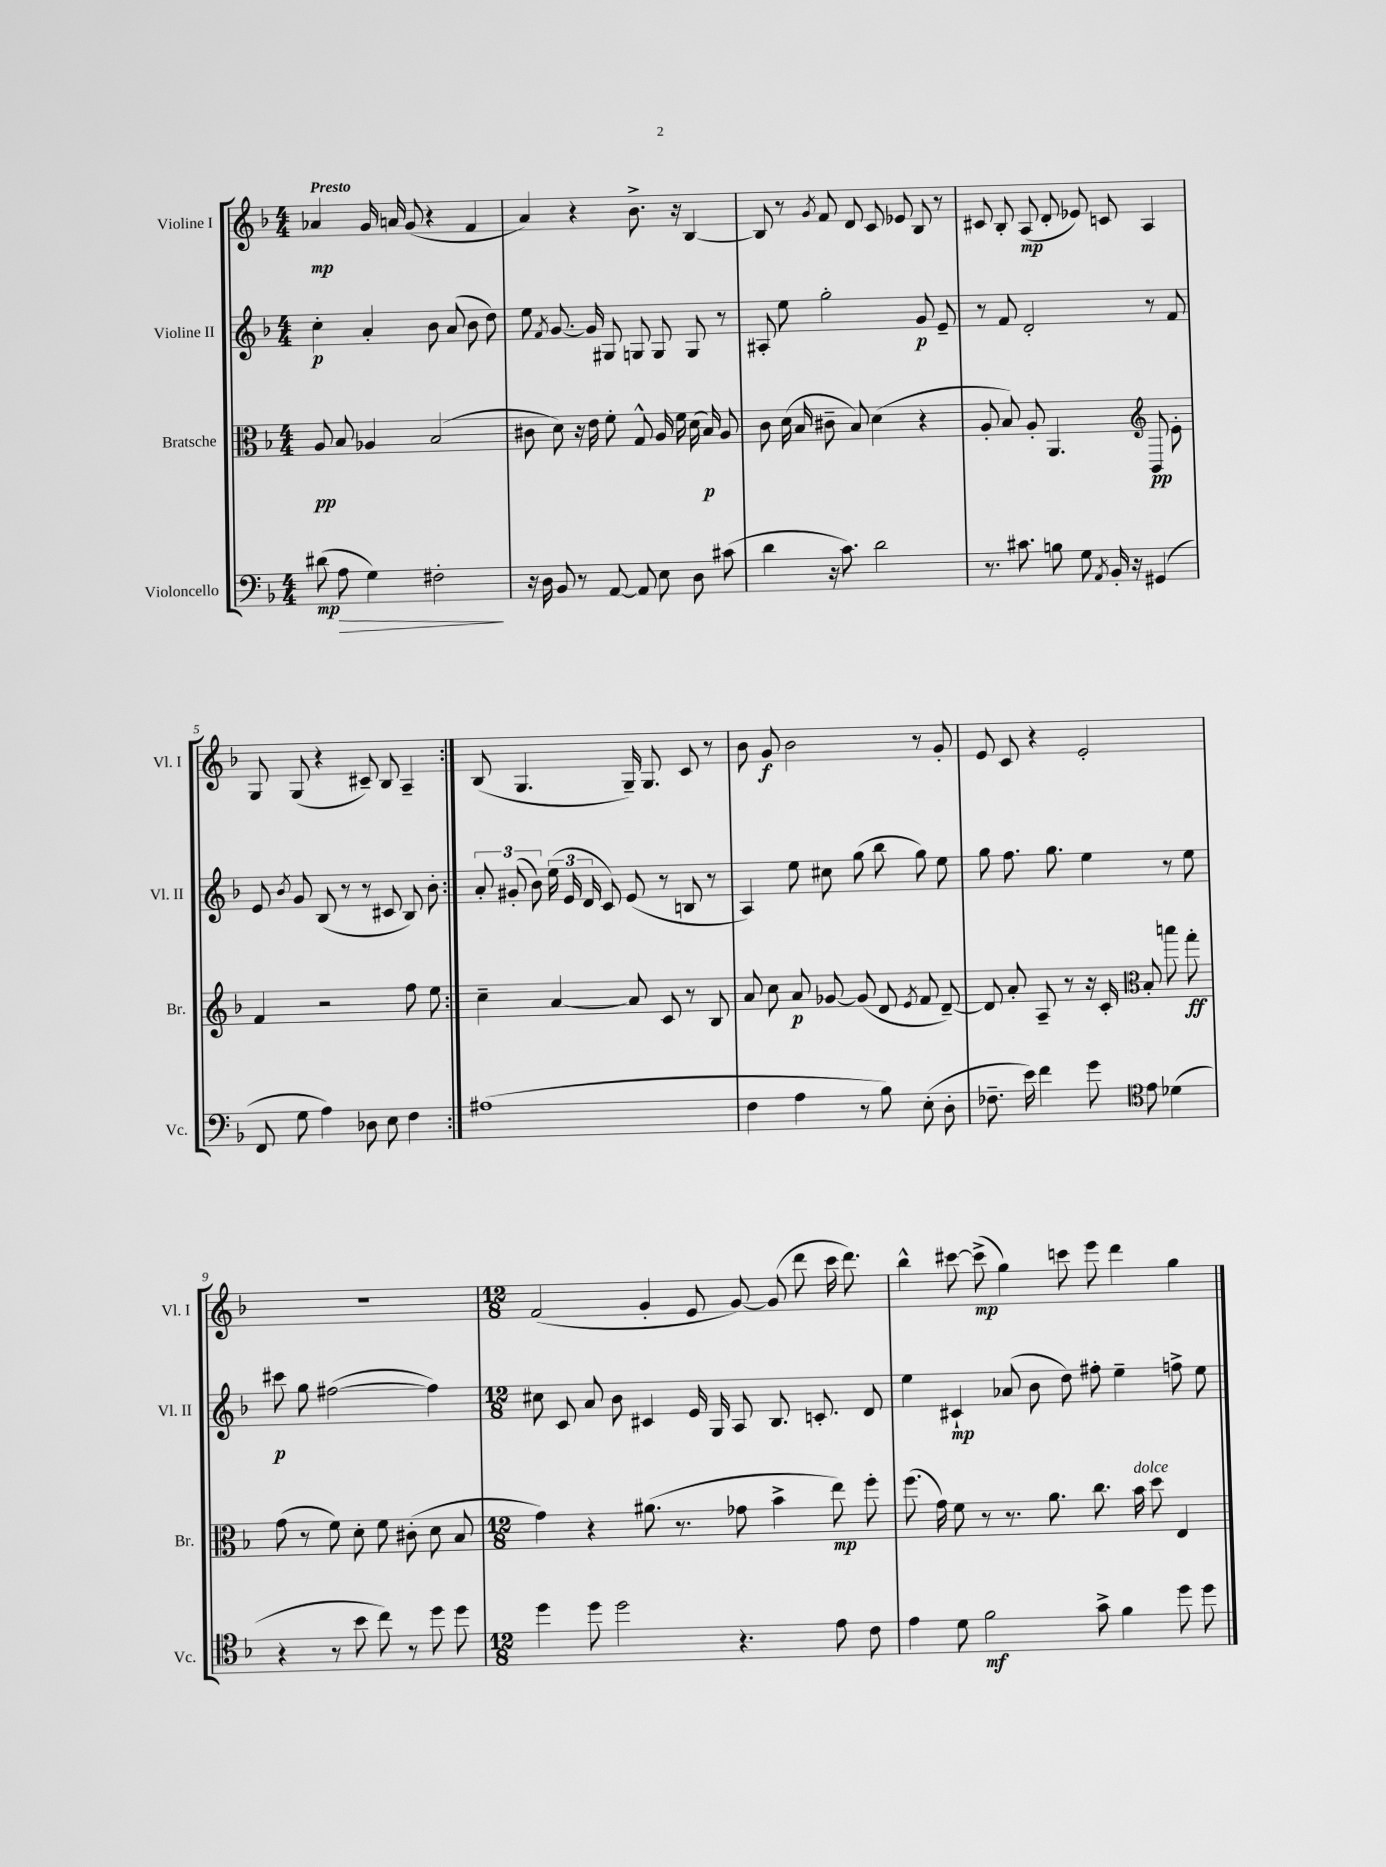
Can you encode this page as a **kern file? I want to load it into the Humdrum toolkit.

**kern	**dynam	**kern	**dynam	**kern	**dynam	**kern	**dynam
*part4	*part4	*part3	*part3	*part2	*part2	*part1	*part1
*staff4	*staff4	*staff3	*staff3	*staff2	*staff2	*staff1	*staff1
*I"Violoncello	*	*I"Bratsche	*	*I"Violine II	*	*I"Violine I	*
*I'Vc.	*	*I'Br.	*	*I'Vl. II	*	*I'Vl. I	*
*clefF4	*	*clefC3	*	*clefG2	*	*clefG2	*
*k[b-]	*	*k[b-]	*	*k[b-]	*	*k[b-]	*
*M4/4	*	*M4/4	*	*M4/4	*	*M4/4	*
=1	=1	=1	=1	=1	=1	=1	=1
!	!	!	!	!	!	!LO:TX:a:B:t=Presto	!
(8d#X\	mp	8A/	pp	4cc'\	p	4a-X/	mp
!	!LO:HP:b	!	!	!	!	!	!
8A\	>	8B-/	.	.	.	.	.
4G\)	.	4A-X/	.	4a'/	.	16g/	.
.	.	.	.	.	.	16an/	.
.	.	.	.	.	.	(8g/	.
2F#X'\	.	(2B-/	.	8b-\	.	4r	.
.	.	.	.	(8a/	.	.	.
.	.	.	.	8b-\	.	4f/	.
.	.	.	.	8dd\)	.	.	.
.	]	.	.	.	.	.	.
=2	=2	=2	=2	=2	=2	=2	=2
16r	.	8c#X\	.	8ee\	.	4a/)	.
16D\	.	.	.	.	.	.	.
.	.	.	.	8qf/	.	.	.
8BB-/	.	8d\)	.	[8.g/	.	.	.
8r	.	16r	.	.	.	4r	.
.	.	16e\	.	16g/]	.	.	.
[8AA/	.	8f'\	.	8G#X/	.	.	.
8AA/]	.	8G^^/	.	8Gn/	.	8.b-^\	.
8E\	.	16A/	.	8G/	.	.	.
.	.	16f\	.	.	.	16r	.
8D\	.	(16d\	.	8G/	.	[4B-/	.
.	.	16B-/)	p	.	.	.	.
(8c#X\	.	8A/	.	8r	.	.	.
=3	=3	=3	=3	=3	=3	=3	=3
4d\	.	8c\	.	8A#X'/	.	8B-/]	.
.	.	(16d\	.	8ee\	.	8r	.
.	.	16B-/	.	.	.	.	.
.	.	.	.	.	.	8qg/	.
16r	.	8c#X~\	.	2gg'\	.	8f/	.
8.c\)	.	.	.	.	.	.	.
.	.	8B-/)	.	.	.	8d/	.
2d\	.	(4d\	.	.	.	8c/	.
.	.	.	.	.	.	8e-X/	.
.	.	4r	.	8g/	p	8B-/	.
.	.	.	.	8e~/	.	8r	.
=4	=4	=4	=4	=4	=4	=4	=4
8.r	.	8A'/	.	8r	.	8c#X/	.
.	.	8B-/)	.	8f/	.	8B-'/	.
8.c#X\	.	.	.	.	.	.	.
.	.	8A'/	.	2d'/	.	(8A/	mp
8Bn\	.	4.AA/	.	.	.	8d'/	.
8G\	.	.	.	.	.	8e-X/)	.
8qAA/	.	.	.	.	.	.	.
16BB-'/	.	.	.	.	.	8cn/	.
16r	.	.	.	.	.	.	.
(4GG#X/	.	8BB-/	pp	8r	.	4A/	.
.	.	8e'\	.	8f/	.	.	.
!!LO:LB:g=z
=5	=5	=5	=5	=5	=5	=5	=5
*	*	*clefG2	*	*	*	*	*
8FF/	.	4f/	.	8e/	.	8G/	.
.	.	.	.	8qb-/	.	.	.
8G\	.	.	.	8g/	.	(8G/	.
4A\)	.	2r	.	(8B-/	.	4r	.
.	.	.	.	8r	.	.	.
8D-X\	.	.	.	8r	.	8c#X~/)	.
8E\	.	.	.	8c#X/	.	8B-/	.
4F\	.	8ff\	.	8B-/)	.	4A~/	.
.	.	8ee\	.	8b-'\	.	.	.
=6:|!	=6:|!	=6:|!	=6:|!	=6:|!	=6:|!	=6:|!	=6:|!
(1A#X	.	4cc~\	.	12a'/	.	(8B-/	.
.	.	.	.	(12g#X'/	.	.	.
.	.	.	.	.	.	4.G/	.
.	.	.	.	12b-\)	.	.	.
.	.	[4a/	.	(24ee\	.	.	.
.	.	.	.	24e/	.	.	.
.	.	.	.	24d/	.	.	.
.	.	.	.	8c/)	.	.	.
.	.	8a/]	.	(8e/	.	16G~/)	.
.	.	.	.	.	.	8.G/	.
.	.	8c/	.	8r	.	.	.
.	.	8r	.	8Bn/	.	8c/	.
.	.	8B-/	.	8r	.	8r	.
=7	=7	=7	=7	=7	=7	=7	=7
4F\	.	8a/	.	4A/)	.	8b-\	.
.	.	8cc\	.	.	.	8g/	f
4A\	.	8a/	p	8ee\	.	2b-\	.
.	.	[8g-X/	.	8cc#X\	.	.	.
8r	.	(8g-/]	.	(8gg\	.	.	.
8B-\)	.	8d/	.	8bb-\	.	.	.
.	.	8qe/	.	.	.	.	.
(8E'\	.	8f/	.	8gg\)	.	8r	.
8D'\	.	[8d~/)	.	8ee\	.	8g'/	.
=8	=8	=8	=8	=8	=8	=8	=8
8.F-X~\	.	8d/]	.	8gg\	.	8e/	.
.	.	8a'/	.	8.ff\	.	8c/	.
16e\)	.	.	.	.	.	.	.
4f\	.	8A~/	.	.	.	4r	.
.	.	.	.	8.gg\	.	.	.
.	.	8r	.	.	.	.	.
8g\	.	16r	.	4ee\	.	2e'/	.
.	.	16c'/	.	.	.	.	.
8e\	.	8B-'/	.	.	.	.	.
(4d-X\	.	8bbn\	.	8r	.	.	.
.	.	8gg'\	ff	8ee\	.	.	.
!!LO:LB:g=z
=9	=9	=9	=9	=9	=9	=9	=9
*clefC4	*	*clefC3	*	*	*	*	*
4r	.	(8g\	.	8ccc#X\	p	1r	.
.	.	8r	.	8gg\	.	.	.
8r	.	8f\)	.	([2ff#X\	.	.	.
8b-\	.	8d'\	.	.	.	.	.
8cc\)	.	8f\	.	.	.	.	.
8r	.	(8c#X'\	.	.	.	.	.
8dd\	.	8d\	.	4ff#\])	.	.	.
8dd\	.	8B-/	.	.	.	.	.
=10	=10	=10	=10	=10	=10	=10	=10
*M12/8	*	*M12/8	*	*M12/8	*	*M12/8	*
4dd\	.	4g\)	.	8cc#X\	.	(2f/	.
.	.	.	.	8c/	.	.	.
8dd\	.	4r	.	8a/	.	.	.
2dd\	.	.	.	8b-\	.	.	.
.	.	(8.a#X\	.	4c#X/	.	4g'/	.
.	.	8.r	.	.	.	.	.
.	.	.	.	16e/	.	8e/	.
.	.	.	.	16G/	.	.	.
4.r	.	8g-X\	.	8A/	.	[8g/)	.
.	.	4b-^\	.	8.B-/	.	(8g/]	.
.	.	.	.	.	.	8ddd\	.
.	.	.	.	8.cn'/	.	.	.
8e\	.	8ee\)	mp	.	.	16ccc\	.
.	.	.	.	.	.	8.ddd\)	.
8c\	.	8ff'\	.	8d/	.	.	.
=11	=11	=11	=11	=11	=11	=11	=11
4e\	.	(8.ff\	.	4ee\	.	4bb-^^\	.
.	.	16g\)	.	.	.	.	.
8d\	.	8f\	.	4c#X`/	mp	[8ccc#X\	.
2f\	mf	8r	.	.	.	(8ccc#^\]	mp
.	.	8.r	.	(8a-X/	.	4gg\)	.
.	.	.	.	8b-\	.	.	.
.	.	8.a\	.	.	.	.	.
.	.	.	.	8dd\)	.	8cccn\	.
8g^\	.	8.cc\	.	8ff#X'\	.	8eee\	.
4f\	.	.	.	4ee~\	.	4ddd\	.
!	!	!LO:TX:a:i:t=dolce	!	!	!	!	!
.	.	16b-\	.	.	.	.	.
.	.	8dd\	.	.	.	.	.
8dd\	.	4E/	.	8ffn^\	.	4gg\	.
8dd\	.	.	.	8ee\	.	.	.
==	==	==	==	==	==	==	==
*-	*-	*-	*-	*-	*-	*-	*-
